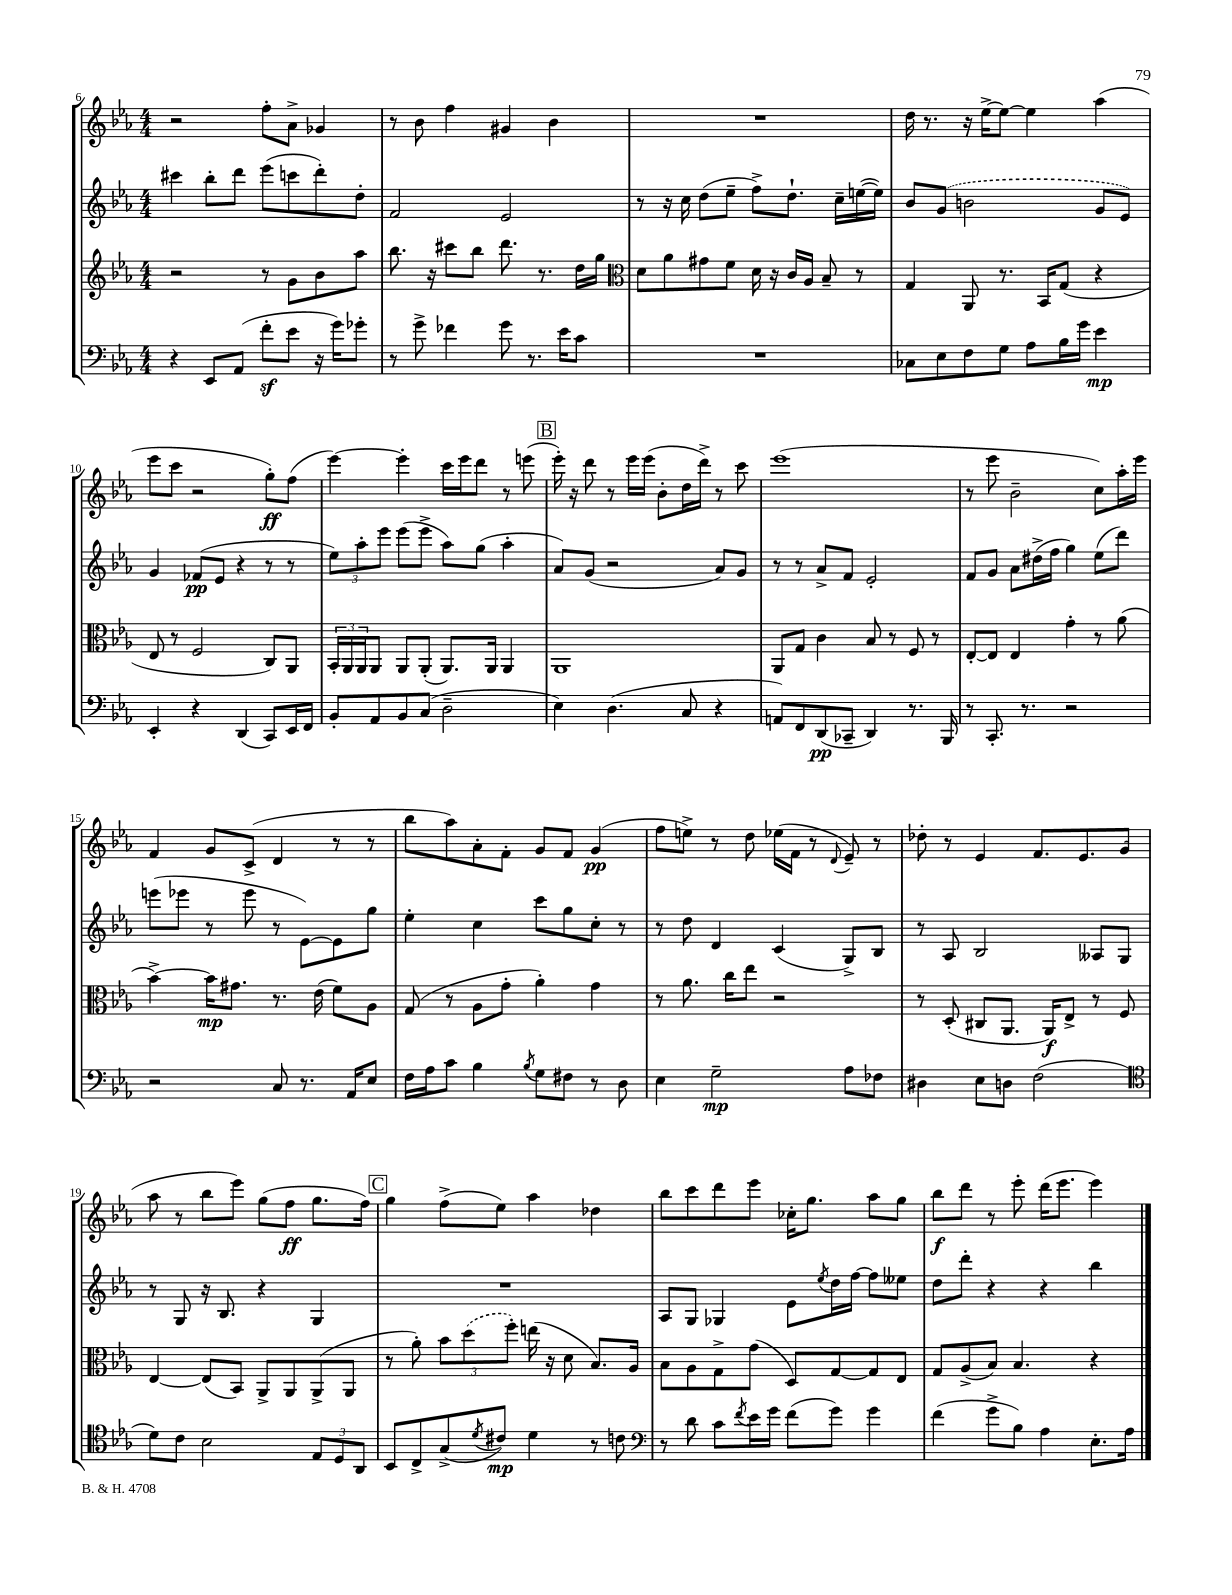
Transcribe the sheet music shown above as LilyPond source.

<<
\new StaffGroup <<
\new Staff = "s0" {
    \clef treble \key ees \major \numericTimeSignature \time 4/4
    r2 f''8-. aes'8-> ges'4 |
    r8 bes'8 f''4 gis'4 bes'4 |
    R1 |
    d''16 r8. r16 ees''16~-> ees''8~ ees''4 aes''4( |
    ees'''8 c'''8 r2 g''8-.\ff) f''8( |
    ees'''4~) ees'''4-. c'''16 ees'''16 d'''8 r8 e'''8( |
    \mark \markup { \box "B" } ees'''16-.) r16 d'''8 r8 ees'''16 ees'''16( bes'8-. d''16 d'''16->) r8 c'''8 |
    ees'''1( |
    r8 ees'''8 bes'2-- c''8) aes''16-. ees'''16 |
    f'4 g'8 c'8->( d'4 r8 r8 |
    bes''8 aes''8) aes'8-. f'8-. g'8 f'8 g'4\pp( |
    f''8 e''8->) r8 d''8 ees''16( f'16 r8 \appoggiatura { d'8 } ees'8--) r8 |
    des''8-. r8 ees'4 f'8. ees'8. g'8( |
    aes''8 r8 bes''8 ees'''8) g''8( f''8\ff g''8. f''16) |
    \mark \markup { \box "C" } g''4 f''8->( ees''8) aes''4 des''4 |
    bes''8 c'''8 d'''8 ees'''8 ces''16-. g''8. aes''8 g''8 |
    bes''8\f d'''8 r8 ees'''8-. d'''16( ees'''8. ees'''4) \bar "|." |
}
\new Staff = "s1" {
    \clef treble \key ees \major \numericTimeSignature \time 4/4
    cis'''4 bes''8-. d'''8 ees'''8( c'''8 d'''8-.) d''8-. |
    f'2 ees'2 |
    r8 r16 c''16 d''8( ees''8-- f''8->) d''8.-! c''16-- e''16~( e''16) |
    bes'8 \once \slurDashed g'8( b'2 g'8 ees'8) |
    g'4 fes'8\pp( ees'8 r4 r8 r8 |
    \tuplet 3/2 { ees''8) aes''8-. ees'''8 } ees'''8( ees'''8-> aes''8) g''8( aes''4-. |
    \mark \markup { \box "B" } aes'8) g'8( r2 aes'8) g'8 |
    r8 r8 aes'8-> f'8 ees'2-. |
    f'8 g'8 aes'8 dis''16->( f''16 g''4) ees''8( d'''8) |
    e'''8( ees'''8 r8 ees'''8 r8 ees'8~) ees'8 g''8 |
    ees''4-. c''4 c'''8 g''8 c''8-. r8 |
    r8 d''8 d'4 c'4( g8->) bes8 |
    r8 aes8 bes2 aeses8 g8 |
    r8 g8 r16 bes8. r4 g4 |
    \mark \markup { \box "C" } R1 |
    aes8 g8 ges4 ees'8 \acciaccatura { ees''8 } d''16 f''16~ f''8 eeses''8 |
    d''8 d'''8-. r4 r4 bes''4 \bar "|." |
}
\new Staff = "s2" {
    \clef treble \key ees \major \numericTimeSignature \time 4/4
    r2 r8 g'8 bes'8 aes''8 |
    bes''8. r16 cis'''8 bes''8 d'''8. r8. d''16 g''16 |
    \clef alto d'8 aes'8 gis'8 f'8 d'16 r16 c'16 aes16 bes8-- r8 |
    g4 aes,8 r8. bes,16 g8( r4 |
    ees8 r8 f2 c8) aes,8 |
    \tuplet 3/2 { bes,16-. aes,16 aes,16 } aes,8 aes,8 aes,8-.( aes,8.) aes,16 aes,4 |
    \mark \markup { \box "B" } aes,1 |
    aes,8 g8 c'4 bes8 r8 f8 r8 |
    ees8~-. ees8 ees4 g'4-. r8 aes'8( |
    bes'4~->) bes'16\mp gis'8. r8. ees'16( f'8) aes8 |
    g8( r8 aes8 g'8-. aes'4-.) g'4 |
    r8 aes'8. c''16 ees''8 r2 |
    r8 d8-.( cis8 aes,8. aes,16\f) ees8-> r8 f8 |
    ees4~ ees8( bes,8) aes,8-> aes,8 aes,8->( aes,8 |
    \mark \markup { \box "C" } r8 aes'8-.) \tuplet 3/2 { bes'8 \once \slurDashed d''8( f''8-.) } e''16( r16 d'8 bes8.) aes16 |
    bes8 aes8 g8-> g'8( d8) g8~ g8 ees8 |
    g8 aes8->( bes8) bes4. r4 \bar "|." |
}
\new Staff = "s3" {
    \clef bass \key ees \major \numericTimeSignature \time 4/4
    r4 ees,8 aes,8( f'8-.\sf ees'8 r16 g'16) ges'8-. |
    r8 g'8-> fes'4 g'8 r8. ees'16 c'8 |
    R1 |
    ces8 ees8 f8 g8 aes8 bes16 g'16 ees'4\mp |
    ees,4-. r4 d,4( c,8) ees,16 f,16 |
    bes,8-. aes,8 bes,8 c8( d2-- |
    \mark \markup { \box "B" } ees4) d4.( c8 r4 |
    a,8) f,8 d,8\pp( ces,8-- d,4) r8. bes,,16 |
    r8 c,8.-. r8. r2 |
    r2 c8 r8. aes,16 ees8 |
    f16 aes16 c'8 bes4 \acciaccatura { bes8 } g8 fis8 r8 d8 |
    ees4 g2--\mp aes8 fes8 |
    dis4 ees8 d8 f2( |
    \clef tenor d'8) c'8 bes2 \tuplet 3/2 { ees8 d8 aes,8 } |
    \mark \markup { \box "C" } bes,8 c8-> g8->( \acciaccatura { d'8 } cis'8\mp) d'4 r8 c'8 |
    \clef bass r8 d'8 c'8 \acciaccatura { f'8 } ees'16 g'16 f'8( g'8) g'4 |
    f'4( g'8-> bes8) aes4 ees8.-. aes16 \bar "|." |
}
>>
>>
\layout { \context { \Score currentBarNumber = #6 } }
